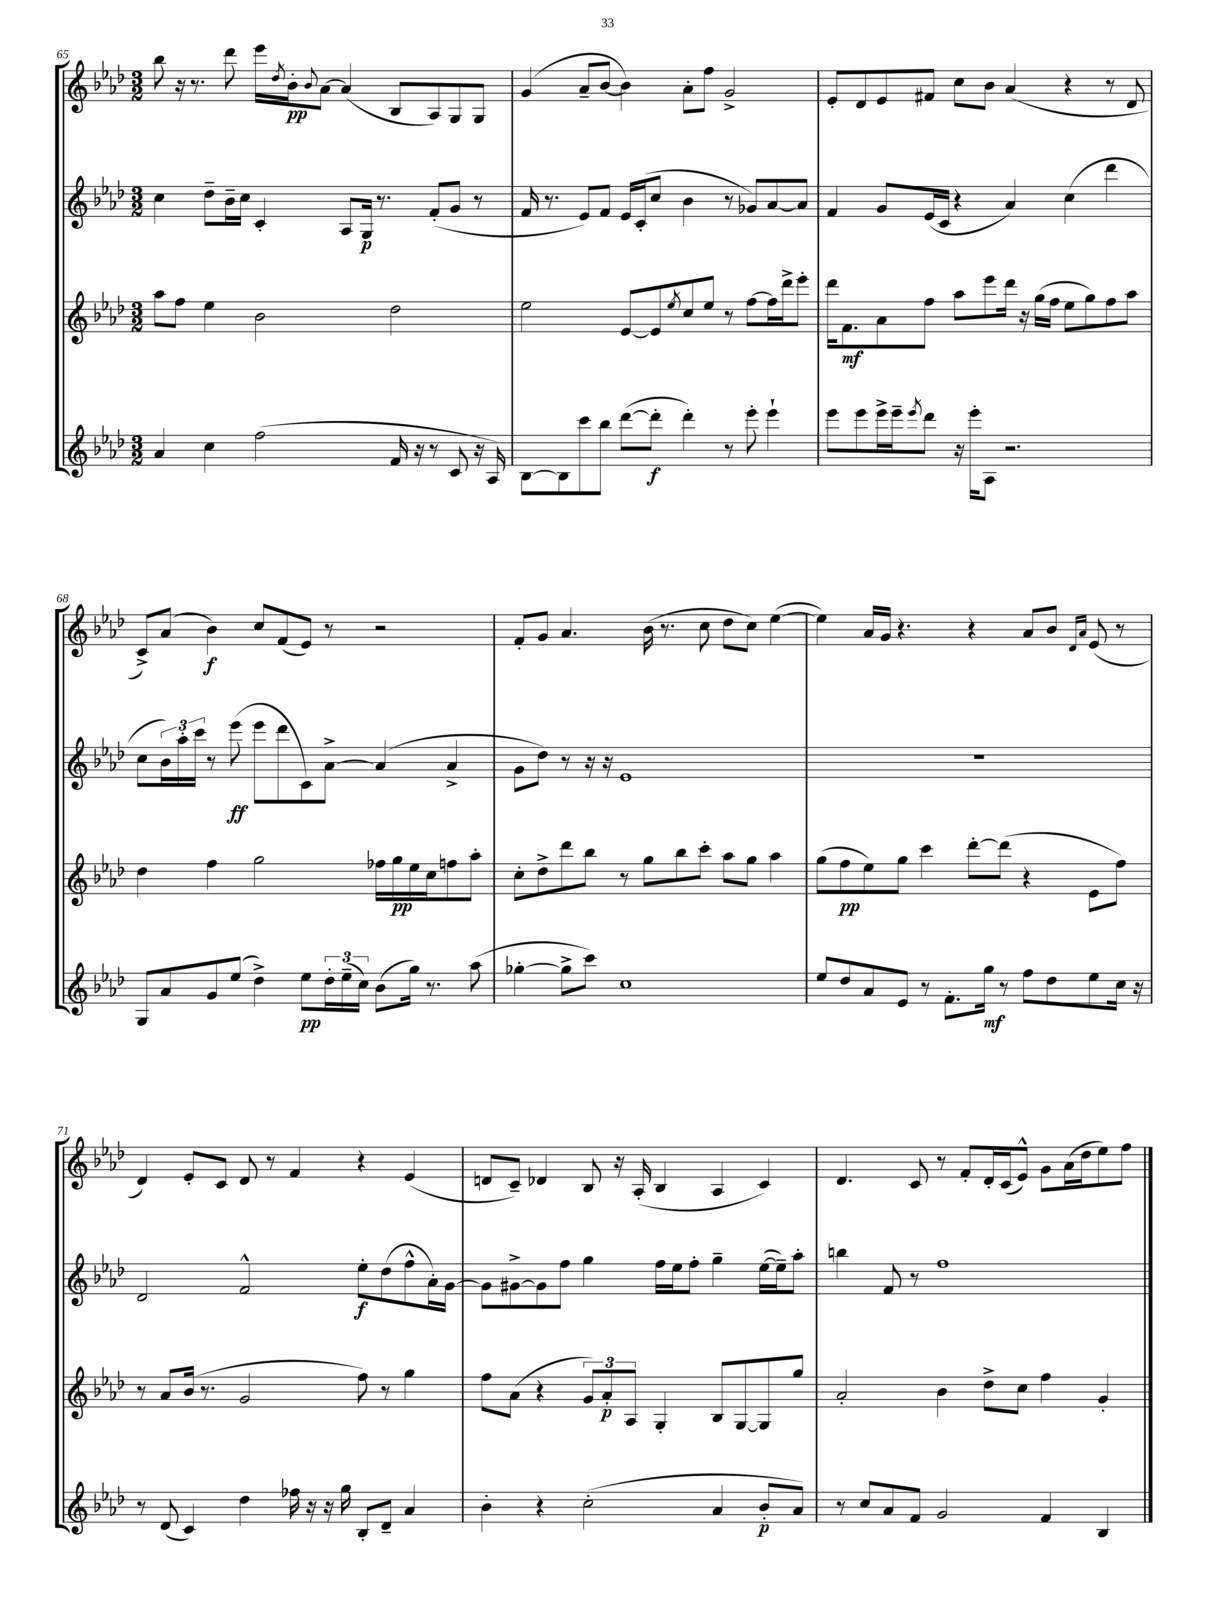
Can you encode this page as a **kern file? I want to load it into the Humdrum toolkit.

**kern	**dynam	**kern	**dynam	**kern	**dynam	**kern	**dynam
*part4	*part4	*part3	*part3	*part2	*part2	*part1	*part1
*staff4	*staff4	*staff3	*staff3	*staff2	*staff2	*staff1	*staff1
*clefG2	*	*clefG2	*	*clefG2	*	*clefG2	*
*k[b-e-a-d-]	*	*k[b-e-a-d-]	*	*k[b-e-a-d-]	*	*k[b-e-a-d-]	*
*M3/2	*	*M3/2	*	*M3/2	*	*M3/2	*
=65	=65	=65	=65	=65	=65	=65	=65
4a-/	.	8aa-\L	.	4cc\	.	8bb-\	.
.	.	8ff\J	.	.	.	16r	.
.	.	.	.	.	.	8.r	.
4cc\	.	4ee-\	.	8dd-~\L	.	.	.
.	.	.	.	16b-~\L	.	8ddd-\	.
.	.	.	.	16cc\JJ	.	.	.
(2ff\	.	2b-\	.	4c'/	.	16eee-\LL	.
.	.	.	.	.	.	8qdd-/	.
.	.	.	.	.	.	16b-'\J	pp
.	.	.	.	.	.	8qqb-/	.
.	.	.	.	.	.	[8a-\J	.
.	.	.	.	8A-/L	.	(4a-/]	.
.	.	.	.	16G/Jk	p	.	.
.	.	.	.	8.r	.	.	.
16f/	.	2dd-\	.	.	.	8B-/L	.
16r	.	.	.	.	.	.	.
8r	.	.	.	(8f'/L	.	8A-/)	.
8c/	.	.	.	8g/J	.	8G/	.
16r	.	.	.	8r	.	8G/J	.
16A-/)	.	.	.	.	.	.	.
=66	=66	=66	=66	=66	=66	=66	=66
[8B-\L	.	2ee-\	.	16f/	.	(4g/	.
.	.	.	.	8.r	.	.	.
8B-\]	.	.	.	.	.	.	.
8ccc\	.	.	.	8e-/L)	.	8a-~/L	.
8bb-\J	.	.	.	8f/J	.	[8b-/J	.
([8ddd-\L	.	[8e-/L	.	16e-/LL	.	4b-\])	.
.	.	.	.	(16c'/J	.	.	.
8ddd-'\J]	f	8e-/]	.	8cc/J	.	.	.
.	.	8qee-/	.	.	.	.	.
4ddd-'\)	.	8cc/	.	4b-\	.	8a-'\L	.
.	.	8ee-/J	.	.	.	8ff\J	.
8r	.	8r	.	8r	.	2g^/	.
8eee-'\	.	[8ff\L	.	8g-X/L)	.	.	.
4eee-`\	.	16ff\L]	.	[8a-/	.	.	.
.	.	16ddd-^\J	.	.	.	.	.
.	.	8eee-'\J	.	8a-/J]	.	.	.
=67	=67	=67	=67	=67	=67	=67	=67
8eee-\L	.	16ddd-\KL	.	4f/	.	8e-'/L	.
.	.	8.f\	mf	.	.	.	.
8eee-\	.	.	.	.	.	8d-/	.
16eee-^\L	.	8a-\	.	8g/L	.	8e-/	.
16eee-~\J	.	.	.	.	.	.	.
8qeee-/	.	.	.	.	.	.	.
8ddd-\J	.	8ff\J	.	(16e-/L	.	8f#X/J	.
.	.	.	.	16c/JJ	.	.	.
16r	.	8aa-\L	.	4r	.	8cc\L	.
16eee-'\KL	.	.	.	.	.	.	.
8A-\J	.	8eee-\	.	.	.	8b-\J	.
2.r	.	16ddd-\Jk	.	4a-/)	.	(4a-/	.
.	.	16r	.	.	.	.	.
.	.	(16gg\LL	.	.	.	.	.
.	.	16ff\JJ	.	.	.	.	.
.	.	8ee-\L	.	(4cc\	.	4r	.
.	.	8gg\)	.	.	.	.	.
.	.	8ff\	.	4ddd-\	.	8r	.
.	.	8aa-\J	.	.	.	8d-/	.
!!LO:LB:g=z
=68	=68	=68	=68	=68	=68	=68	=68
8G/L	.	4dd-\	.	8cc\L	.	8c^/L)	.
8a-/	.	.	.	24b-\L)	.	(8a-/J	.
.	.	.	.	24aa-'\	.	.	.
.	.	.	.	24ccc\JJ	.	.	.
8g/	.	4ff\	.	8r	.	4b-\)	f
(8ee-/J	.	.	.	(8eee-\	ff	.	.
4dd-^\)	.	2gg\	.	8eee-\L	.	8cc/L	.
.	.	.	.	8ddd-\	.	(8f/	.
8ee-\L	pp	.	.	8c\)	.	8e-/J)	.
24dd-'\L	.	.	.	[8a-^\J	.	8r	.
(24ee-~\	.	.	.	.	.	.	.
24cc\JJ)	.	.	.	.	.	.	.
(8b-\L	.	16ff-X\LL	.	(4a-/]	.	2r	.
.	.	16gg\	pp	.	.	.	.
16gg\Jk)	.	16ee-\	.	.	.	.	.
8.r	.	16cc\J	.	.	.	.	.
.	.	8ffn\	.	4a-^/	.	.	.
(8aa-\	.	8aa-'\J	.	.	.	.	.
=69	=69	=69	=69	=69	=69	=69	=69
[4gg-X'\	.	8cc'\L	.	8g\L	.	8f'/L	.
.	.	8dd-^\	.	8dd-\J)	.	8g/J	.
8gg-^\L]	.	8ddd-\	.	8r	.	4.a-/	.
8ccc\J)	.	8bb-\J	.	16r	.	.	.
.	.	.	.	16r	.	.	.
1cc	.	8r	.	1e-	.	.	.
.	.	8gg\L	.	.	.	(16b-\	.
.	.	.	.	.	.	8.r	.
.	.	8bb-\	.	.	.	.	.
.	.	8ccc'\J	.	.	.	8cc\	.
.	.	8aa-\L	.	.	.	8dd-\L	.
.	.	8gg\J	.	.	.	8cc\J)	.
.	.	4aa-\	.	.	.	([4ee-\	.
=70	=70	=70	=70	=70	=70	=70	=70
8ee-/L	.	(8gg\L	.	1.r	.	4ee-\])	.
8dd-/	.	8ff\	pp	.	.	.	.
8a-/	.	8ee-\)	.	.	.	16a-/LL	.
.	.	.	.	.	.	16g/JJ	.
8e-/J	.	8gg\J	.	.	.	4.r	.
8r	.	4ccc\	.	.	.	.	.
8.f'\L	.	.	.	.	.	.	.
.	.	[8ddd-'\L	.	.	.	4r	.
16gg\Jk	mf	.	.	.	.	.	.
8r	.	(8ddd-\J]	.	.	.	.	.
8ff\L	.	4r	.	.	.	8a-/L	.
8dd-\	.	.	.	.	.	8b-/J	.
.	.	.	.	.	.	16qqd-/LL	.
.	.	.	.	.	.	16qqa-/JJ	.
8ee-\	.	8e-\L	.	.	.	(8e-/	.
16cc\Jk	.	8ff\J)	.	.	.	8r	.
16r	.	.	.	.	.	.	.
!!LO:LB:g=z
=71	=71	=71	=71	=71	=71	=71	=71
8r	.	8r	.	2d-/	.	4d-/)	.
(8d-/	.	8a-/L	.	.	.	.	.
4c/)	.	(16b-/Jk	.	.	.	8e-'/L	.
.	.	8.r	.	.	.	.	.
.	.	.	.	.	.	8c/J	.
4dd-\	.	2g/	.	2f^^/	.	8d-/	.
.	.	.	.	.	.	8r	.
16ff-X\	.	.	.	.	.	4f/	.
16r	.	.	.	.	.	.	.
16r	.	.	.	.	.	.	.
16gg\	.	.	.	.	.	.	.
8B-'/L	.	8ff\)	.	8ee-'\L	f	4r	.
8d-~/J	.	8r	.	(8dd-\	.	.	.
4a-/	.	4gg\	.	8ff^^\	.	(4e-/	.
.	.	.	.	16a-'\L)	.	.	.
.	.	.	.	[16g\JJ	.	.	.
=72	=72	=72	=72	=72	=72	=72	=72
4b-'\	.	8ff\L	.	8g\L]	.	8dn/L	.
.	.	(8a-\J	.	[8g#X^\	.	8c~/J)	.
4r	.	4r	.	8g#\]	.	4d-X/	.
.	.	.	.	8ff\J	.	.	.
(2cc'\	.	12g/L)	.	4gg\	.	8B-/	.
.	.	12a-'/	p	.	.	.	.
.	.	.	.	.	.	16r	.
.	.	12A-/J	.	.	.	.	.
.	.	.	.	.	.	(16A-'/	.
.	.	4G'/	.	16ff\LL	.	4B-/	.
.	.	.	.	16ee-\J	.	.	.
.	.	.	.	8ff'\J	.	.	.
4a-/	.	8B-/L	.	4gg~\	.	4A-/	.
.	.	[8G/	.	.	.	.	.
8b-'/L	p	8G/]	.	([16ee-\LL	.	4c/)	.
.	.	.	.	16ee-~\J])	.	.	.
8a-/J)	.	8gg/J	.	8aa-'\J	.	.	.
=73	=73	=73	=73	=73	=73	=73	=73
8r	.	2a-'/	.	4bbn\	.	4.d-/	.
8cc/L	.	.	.	.	.	.	.
8a-/	.	.	.	8f/	.	.	.
8f/J	.	.	.	8r	.	8c/	.
2g/	.	4b-\	.	1ff	.	8r	.
.	.	.	.	.	.	8f'/L	.
.	.	8dd-^\L	.	.	.	16d-'/L	.
.	.	.	.	.	.	(16c/J	.
.	.	8cc\J	.	.	.	8e-^^/J)	.
4f/	.	4ff\	.	.	.	8g\L	.
.	.	.	.	.	.	(16a-\L	.
.	.	.	.	.	.	16dd-\J	.
4B-/	.	4g'/	.	.	.	8ee-\)	.
.	.	.	.	.	.	8ff\J	.
==	==	==	==	==	==	==	==
*-	*-	*-	*-	*-	*-	*-	*-
